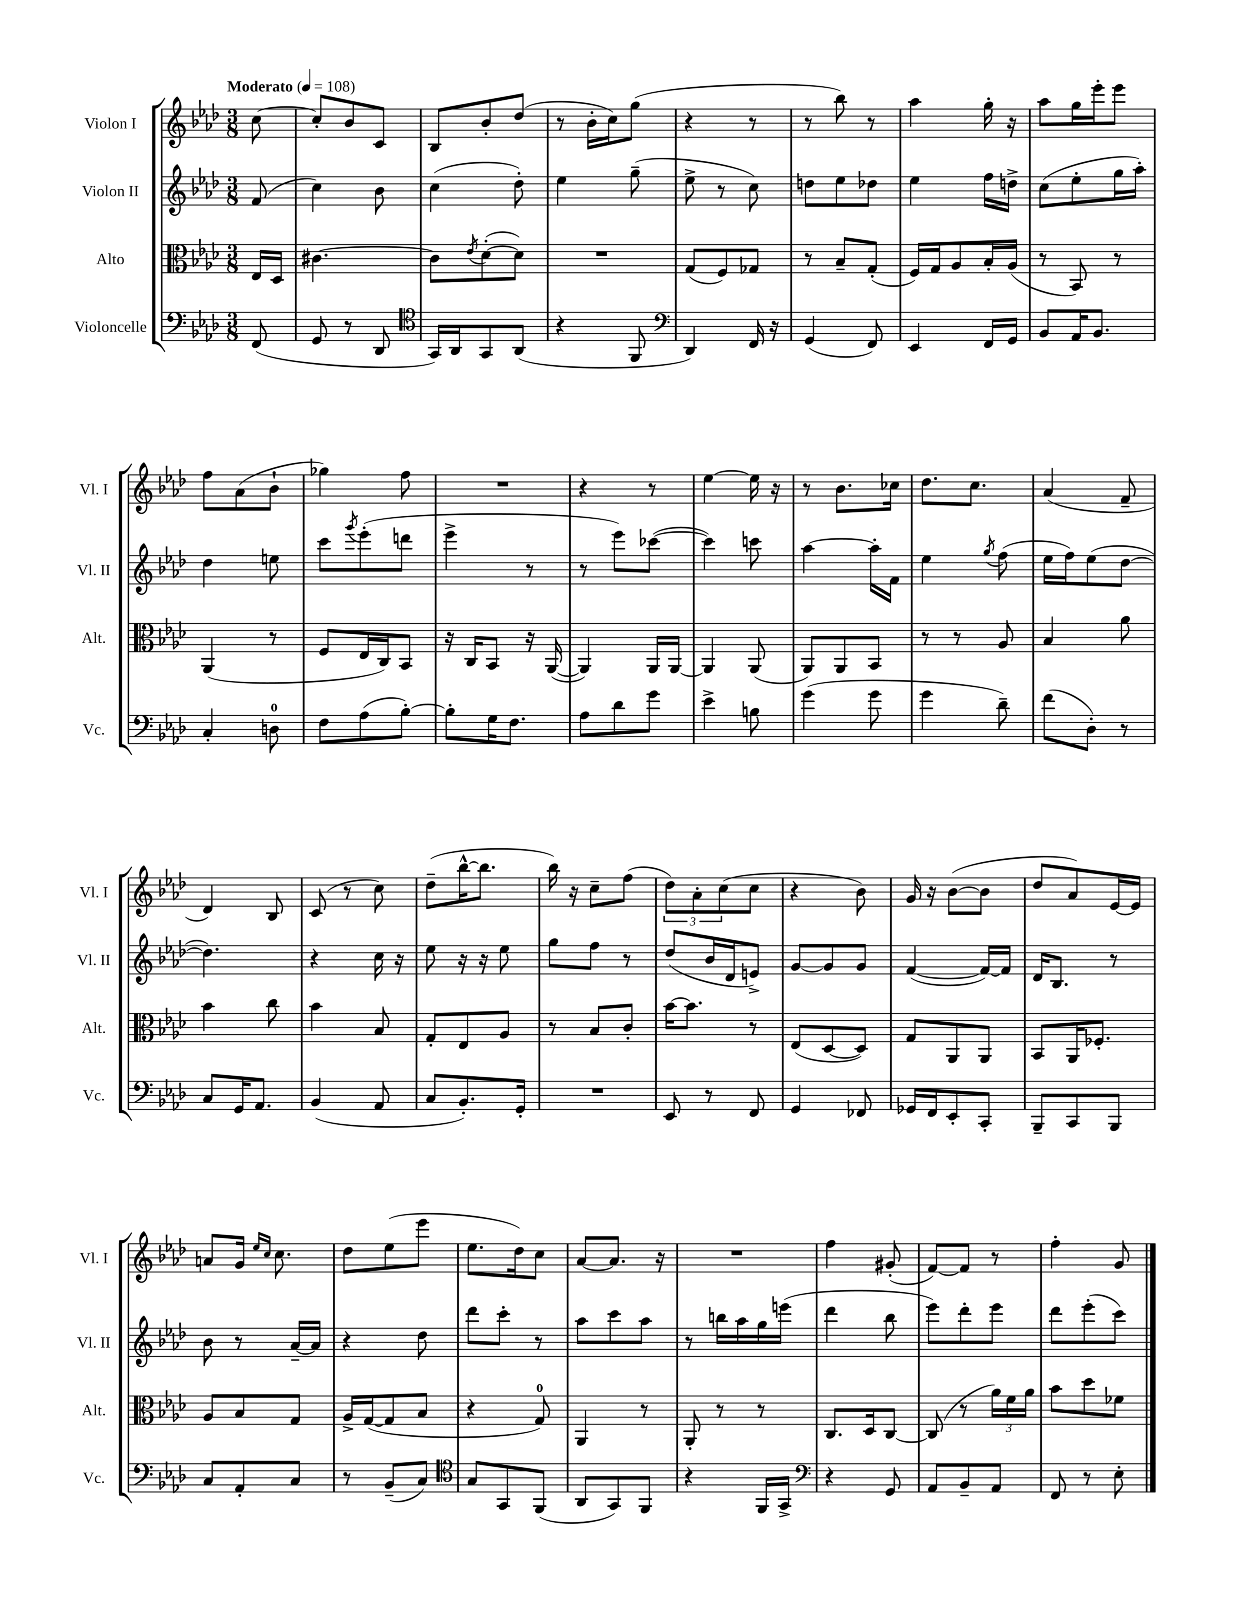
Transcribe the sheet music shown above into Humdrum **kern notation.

**kern	**kern	**kern	**kern
*part4	*part3	*part2	*part1
*staff4	*staff3	*staff2	*staff1
*I"Violoncelle	*I"Alto	*I"Violon II	*I"Violon I
*I'Vc.	*I'Alt.	*I'Vl. II	*I'Vl. I
*clefF4	*clefC3	*clefG2	*clefG2
*k[b-e-a-d-]	*k[b-e-a-d-]	*k[b-e-a-d-]	*k[b-e-a-d-]
*M3/8	*M3/8	*M3/8	*M3/8
*MM108	*MM108	*MM108	*MM108
=	=	=	=
!	!	!	!LO:TX:a:B:t=Moderato
(8FF/	16E-/LL	(8f/	[8cc\
.	16D-/JJ	.	.
=1	=1	=1	=1
8GG/	[4.c#X\	4cc\)	8cc'/L]
8r	.	.	8b-/
8DD-/	.	8b-\	8c/J
=2	=2	=2	=2
*clefC4	*	*	*
16GG/LL)	8c#\L]	(4cc\	8B-/L
16AA-/J	.	.	.
.	8qe-/	.	.
8GG/	([8d-'\	.	8b-'/
(8AA-/J	8d-\J])	8dd-'\)	(8dd-/J
=3	=3	=3	=3
4r	4.r	4ee-\	8r
.	.	.	16b-'\LL
.	.	.	16cc\J)
8FF/	.	(8gg~\	(8gg\J
=4	=4	=4	=4
*clefF4	*	*	*
4DD-/)	(8G/L	8ee-^\	4r
.	8F/)	8r	.
16FF/	8G-X/J	8cc\)	8r
16r	.	.	.
=5	=5	=5	=5
(4GG/	8r	8ddn\L	8r
.	8B-~/L	8ee-\	8bb-\)
8FF/)	(8G'/J	8dd-X\J	8r
=6	=6	=6	=6
4EE-/	16F/LL)	4ee-\	4aa-\
.	16G/J	.	.
.	8A-/	.	.
16FF/LL	16B-'/L	16ff\LL	16gg'\
16GG/JJ	(16A-/JJ	16ddn^\JJ	16r
=7	=7	=7	=7
8BB-/L	8r	(8cc\L	8aa-\L
16AA-/K	8BB-/)	8ee-'\	16gg\L
8.BB-/J	.	.	16eee-'\J
.	8r	16gg\L	8eee-\J
.	.	16aa-'\JJ)	.
!!LO:LB:g=z
=8	=8	=8	=8
4C'/	(4AA-/	4dd-\	8ff\L
.	.	.	(8a-\
8Dn\	8r	8een\	8b-`\J
=9	=9	=9	=9
8F\L	8F/L	8ccc\L	4gg-X\)
.	.	8qggg/	.
(8A-\	16E-/L	(8eee-'\	.
.	16C/J)	.	.
[8B-'\J)	8BB-/J	8dddn\J	8ff\
=10	=10	=10	=10
8B-'\L]	16r	4eee-^\	4.r
.	16C/KL	.	.
16G\K	8BB-/J	.	.
8.F\J	.	.	.
.	16r	8r	.
.	([16AA-/	.	.
=11	=11	=11	=11
8A-\L	4AA-/])	8r	4r
8d-\	.	8eee-\L)	.
8g\J	16AA-/LL	([8ccc-X\J	8r
.	[16AA-/JJ	.	.
=12	=12	=12	=12
4e-^\	4AA-/]	4ccc-\])	[4ee-\
8Bn\	(8AA-/	8cccn\	16ee-\]
.	.	.	16r
=13	=13	=13	=13
(4g\	8AA-/L)	[4aa-\	8r
.	8AA-/	.	8.b-\L
8g\	8BB-/J	16aa-'\LL]	.
.	.	16f\JJ	16cc-X\Jk
=14	=14	=14	=14
4g\	8r	4ee-\	8.dd-\L
.	8r	.	.
.	.	.	8.cc\J
.	.	8qgg/	.
8d-~\)	8A-/	(8ff\	.
=15	=15	=15	=15
(8f\L	4B-/	16ee-\LL	(4a-/
.	.	16ff\J)	.
8D-'\J)	.	(8ee-\	.
8r	8a-\	[8dd-\J	8f~/
!!LO:LB:g=z
=16	=16	=16	=16
8C/L	4b-\	4.dd-\])	4d-/)
16GG/K	.	.	.
8.AA-/J	.	.	.
.	8cc\	.	8B-/
=17	=17	=17	=17
(4BB-/	4b-\	4r	(8c/
.	.	.	8r
8AA-/	8B-/	16cc\	8cc\)
.	.	16r	.
=18	=18	=18	=18
8C/L	8G'/L	8ee-\	(8dd-~\L
8.BB-'/)	8E-/	16r	[16bb-^^\K
.	.	16r	8.bb-\J]
.	8A-/J	8ee-\	.
16GG'/Jk	.	.	.
=19	=19	=19	=19
4.r	8r	8gg\L	16bb-\)
.	.	.	16r
.	8B-/L	8ff\J	8cc~\L
.	8c'/J	8r	(8ff\J
=20	=20	=20	=20
8EE-/	[16b-\KL	(8dd-/L	12dd-\L)
.	8.b-\J]	.	.
.	.	.	12a-'\
8r	.	16b-/L	.
.	.	.	(12cc\
.	.	16d-/J	.
8FF/	8r	8en^/J)	8cc\J
=21	=21	=21	=21
4GG/	(8E-/L	[8g/L	4r
.	[8D-/	8g/]	.
8FF-X/	8D-/J])	8g/J	8b-\)
=22	=22	=22	=22
16GG-X/LL	8G/L	([4f/	16g/
16FF/J	.	.	16r
8EE-'/	8AA-/	.	([8b-\L
8CC'/J	8AA-/J	16f/LL_)	8b-\J]
.	.	16f/JJ]	.
=23	=23	=23	=23
8BBB-~/L	8BB-/L	16d-/KL	8dd-/L
.	.	8.B-/J	.
8CC/	16AA-/K	.	8a-/)
.	8.F-X'/J	.	.
8BBB-/J	.	8r	[16e-/L
.	.	.	16e-/JJ]
!!LO:LB:g=z
=24	=24	=24	=24
8C/L	8A-/L	8b-\	8an/L
8AA-'/	8B-/	8r	16g/Jk
.	.	.	16qqee-/LL
.	.	.	16qqcc/JJ
.	.	.	8.cc\
8C/J	8G/J	[16a-~/LL	.
.	.	16a-/JJ]	.
=25	=25	=25	=25
8r	16A-^/LL	4r	8dd-\L
.	([16G/J	.	.
(8BB-~/L	8G/]	.	(8ee-\
8C/J)	8B-/J	8dd-\	8eee-\J
=26	=26	=26	=26
*clefC4	*	*	*
8G/L	4r	8ddd-\L	8.ee-\L
8GG/	.	8ccc'\J	.
.	.	.	16dd-\k)
(8FF/J	8G/)	8r	8cc\J
=27	=27	=27	=27
8AA-/L	4AA-/	8aa-\L	[8a-/L
8GG/)	.	8ccc\	8.a-/J]
8FF/J	8r	8aa-\J	.
.	.	.	16r
=28	=28	=28	=28
4r	8AA-'/	8r	4.r
.	8r	16bbn\LL	.
.	.	16aa-\	.
16FF/LL	8r	16gg\	.
16GG^/JJ	.	(16eeen\JJ	.
=29	=29	=29	=29
*clefF4	*	*	*
4r	8.C/L	4ddd-\	4ff\
.	16D-/k	.	.
8GG/	[8C/J	8bb-\	(8g#X'/
=30	=30	=30	=30
8AA-/L	(8C/]	8eee-\L)	[8f/L)
8BB-~/	8r	8ddd-'\	8f/J]
8AA-/J	24a-\LL)	8eee-\J	8r
.	24f\	.	.
.	24a-\JJ	.	.
=31	=31	=31	=31
8FF/	8b-\L	8ddd-\L	4ff'\
8r	8dd-\	(8eee-'\	.
8E-'\	8f-X\J	8ccc\J)	8g/
==	==	==	==
*-	*-	*-	*-
